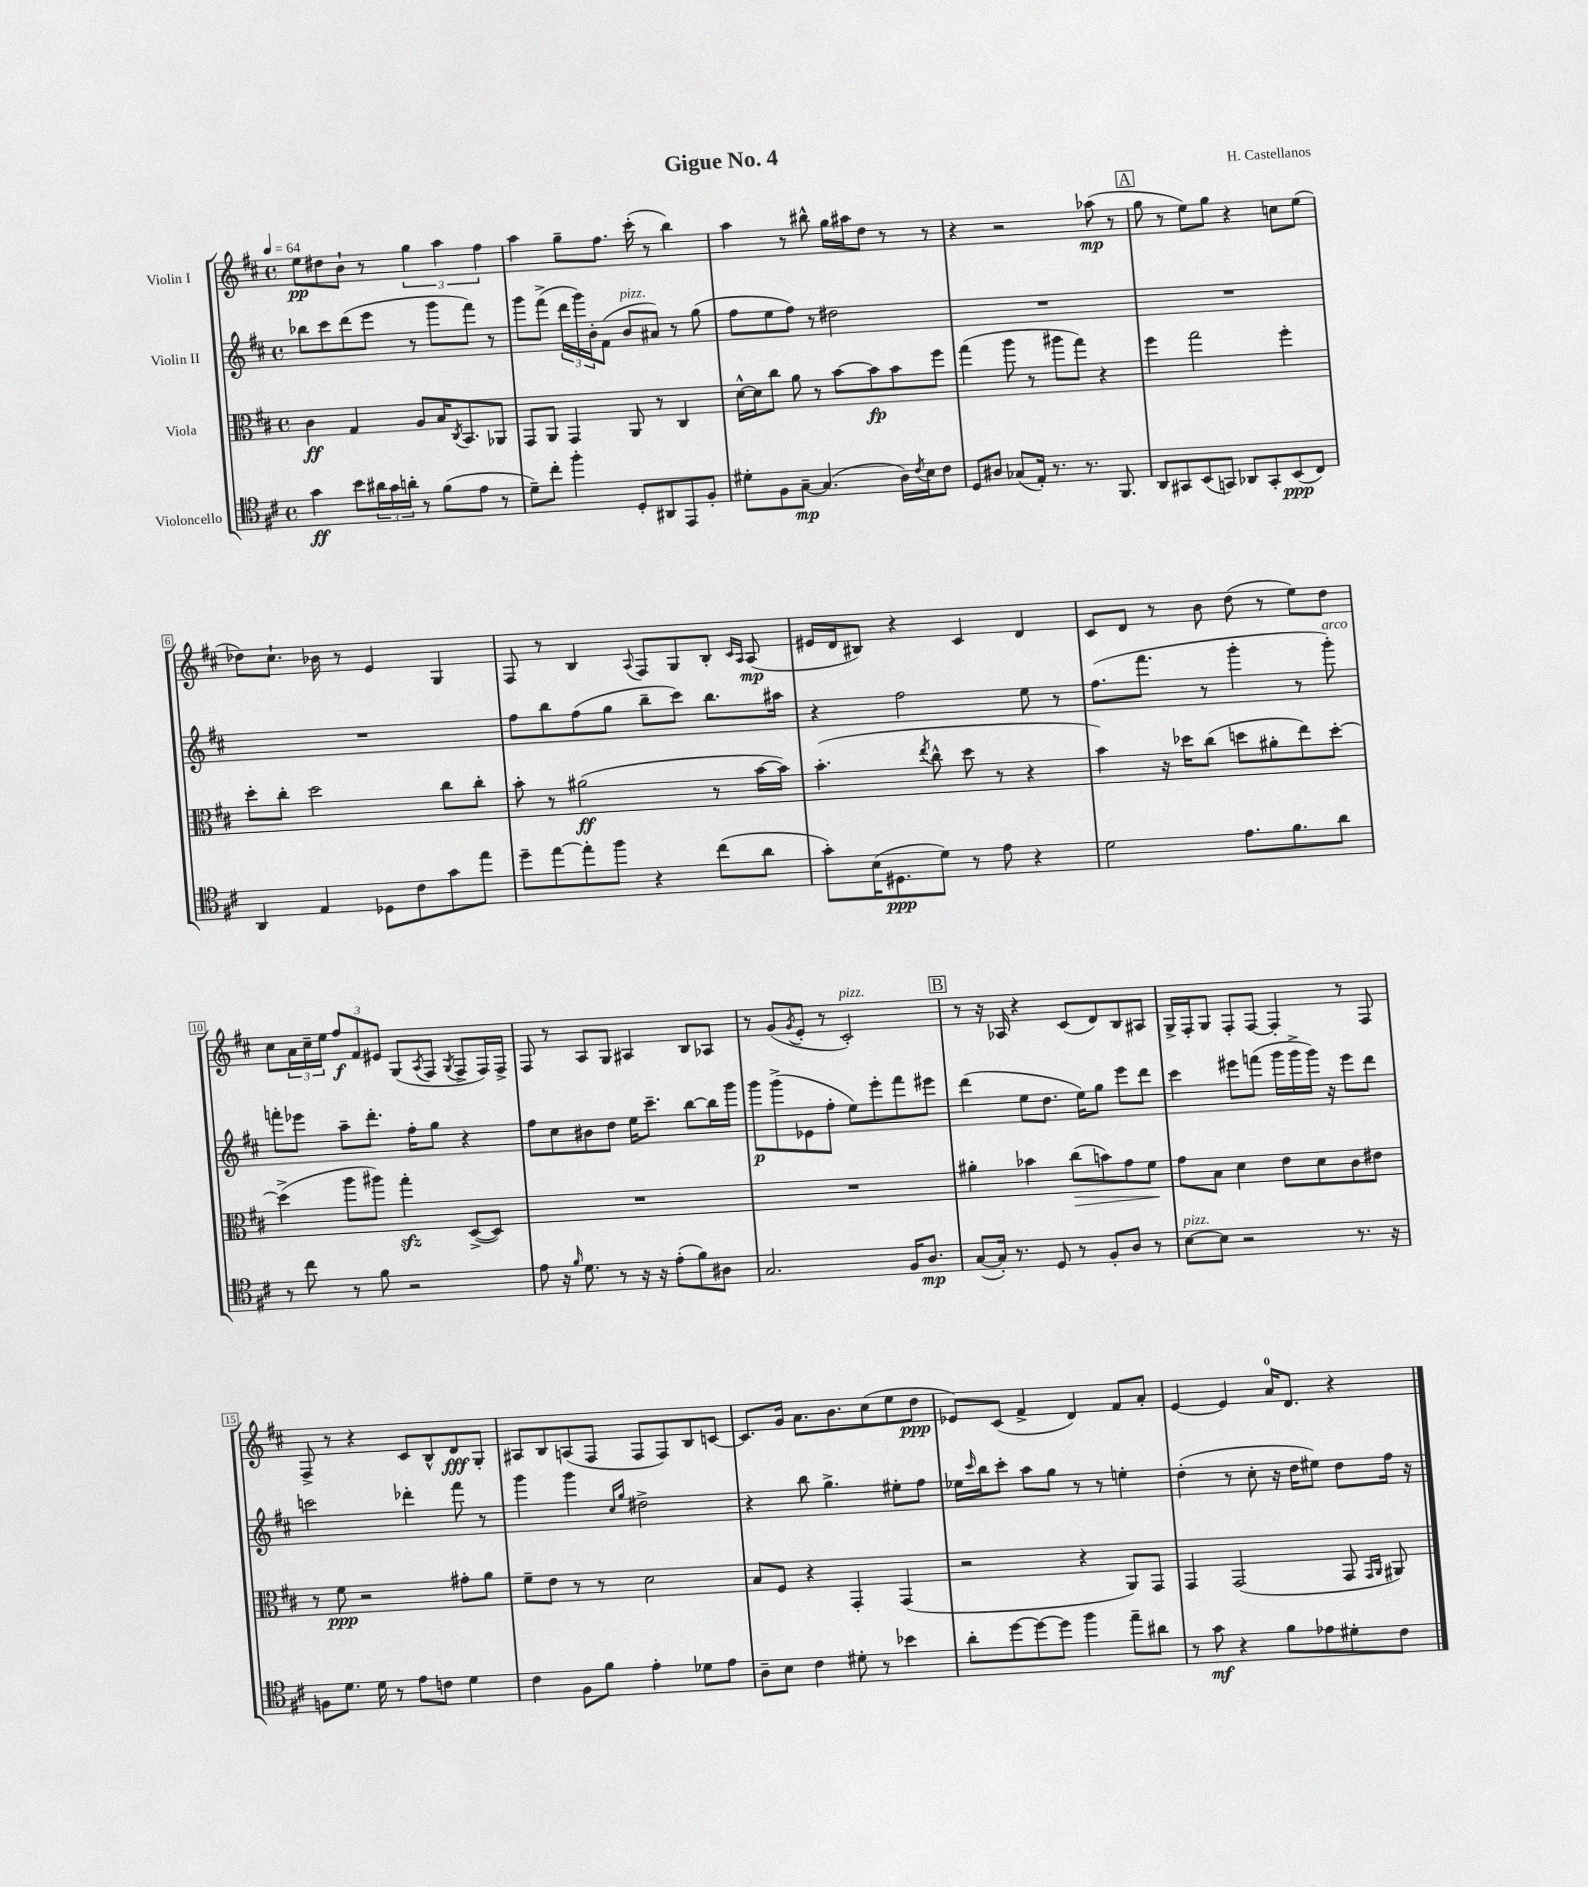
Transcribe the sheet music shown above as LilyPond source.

\header { title = "Gigue No. 4" composer = "H. Castellanos" }
<<
\new StaffGroup <<
\new Staff = "s0" \with { instrumentName = "Violin I" } {
    \clef treble \key d \major \defaultTimeSignature \time 4/4 \tempo 4 = 64
    e''8\pp dis''8 b'8-! r8 \tuplet 3/2 { g''4 a''4 fis''4 } |
    a''4 g''8-- fis''8. cis'''16-.( r8 b''4) |
    a''4 r8 bis''8-^ g''16 ais''16 d''8 r8 r8 |
    r4 r2 aes''8\mp( r8 |
    \mark \markup { \box "A" } g''8 r8 e''8) g''8 r4 c''8 e''8( |
    des''8) cis''8.-! bes'16 r8 e'4 g4 |
    fis8 r8 b4 \appoggiatura { a8 } fis8 g8 b8-. \grace { cis'16 a16 } a8\mp( |
    eis'16 d'16 bis8) r4 cis'4 d'4 |
    cis'8 d'8 r8 b'8 d''8( r8 e''8) d''8 |
    cis''8 \tuplet 3/2 { a'16 cis''16-- e''16 } \tuplet 3/2 { fis''8\f fis'8 eis'8 } g8( \acciaccatura { a8 } fis8 \acciaccatura { g8 } fis8-> fis16) fis16-> |
    fis8 r8 a8 g8 ais4 b8 aes8 |
    r8 g'8( \acciaccatura { g'8 } e'8-. r8 cis'2-.^\markup { \italic "pizz." }) |
    \mark \markup { \box "B" } r8 r16 aes16 r4 cis'8( d'8) b8 ais8 |
    g16-> fis16-. g8 fis8-. fis8~ fis4-. r8 fis8 |
    fis8-> r8 r4 cis'8 b8-^ d'8\fff g8-. |
    ais8 b8 a8( fis8 fis8 fis8) b8 c'8~ |
    c'8. g'16 a'8. b'8. cis''8( e''8 d''8\ppp |
    ees'8) cis'8( fis'4-> d'4) fis'8 a'8-. |
    e'4~ e'4 a'16-0 d'8. r4 \bar "|." |
}
\new Staff = "s1" \with { instrumentName = "Violin II" } {
    \clef treble \key d \major \defaultTimeSignature \time 4/4
    bes''8 cis'''8 d'''8( e'''8 r8 g'''8 fis'''8) r8 |
    g'''8 fis'''8->( \tuplet 3/2 { d'''16 g'''16) b'16-. } fis'8( b'8^\markup { \italic "pizz." } ais'8) r8 g''8( |
    fis''8 e''8 fis''8) r8 dis''2 |
    R1 |
    \mark \markup { \box "A" } R1 |
    R1 |
    fis''8 b''8 fis''8( g''8 b''8-- cis'''8) b''8. ais''16 |
    r4 fis''2 e''8 r8 |
    fis''8.( fis'''8. r8 g'''4-. r8 g'''8-.^\markup { \italic "arco" }) |
    f'''8-. ees'''8 a''8-- d'''8.-. fis''16-. g''8 r4 |
    fis''8 cis''8 bis'8 d''8 e''16 cis'''8.-- b''8~ b''16 g'''16 |
    g'''8\p g'''8->( ees'8 fis''8-. e''8) e'''8-. fis'''8 eis'''8 |
    \mark \markup { \box "B" } d'''4( e''8 d''8. e''16) g''8 e'''8 d'''8 |
    cis'''4 eis'''8 f'''8( g'''16 g'''16-> g'''16) r16 eis'''8 d'''8 |
    c'''2 des'''4-. fis'''8 r8 |
    g'''4 g'''4 \grace { cis''16 g''16 } dis''2-> |
    r4 b''8 g''4.-> eis''8-. fis''8 |
    ees''16 \grace { cis'''16 } b''16 cis'''8-. a''8 g''8 r8 r8 e''4-. |
    d''4-.( r8 cis''8-. r16 d''16 eis''8) d''8 fis''16 r16 \bar "|." |
}
\new Staff = "s2" \with { instrumentName = "Viola" } {
    \clef alto \key d \major \defaultTimeSignature \time 4/4
    cis'4\ff g4 a8 b16 \acciaccatura { cis8 } b,8. aes,8 |
    g,8 a,8 g,4 a,8 r8 cis4 |
    d'16~-^ d'16 cis''8 a'8 r8 b'8~ b'8\fp b'8 fis''8 |
    g''4( a''8 r8 ais''8 g''8) r4 |
    \mark \markup { \box "A" } fis''4 g''2 fis''4-. |
    d''8-. cis''8-. d''2 cis''8 cis''8-. |
    b'8-. r8 ais'2\ff( r8 b'16~ b'16) |
    b'4.-.( \acciaccatura { e''8 } cis''8-^ d''8 r8 r4 |
    b'4) r16 des''16 cis''8( d''8 ais'8-. e''8) d''8~-. |
    d''4->( a''8 ais''8) g''4-.\sfz d8~->( d8) |
    R1 |
    R1 |
    \mark \markup { \box "B" } ais'4-. bes'4 cis''8\>( b'8) g'8 fis'8\! |
    g'8 b8 d'4 e'8 d'8 cis'8 eis'8 |
    r8 fis'8\ppp r2 gis'8-. a'8 |
    fis'8-- e'8 r8 r8 d'2 |
    b8 fis8 r4 g,4-. g,4( |
    r2 r4 a,8) g,8 |
    g,4 g,2( g,8 \grace { g,16 a,16 } ais,8) \bar "|." |
}
\new Staff = "s3" \with { instrumentName = "Violoncello" } {
    \clef tenor \key d \major \defaultTimeSignature \time 4/4
    g'4\ff b'8 \tuplet 3/2 { ais'16 g'16 a'16-. } r8 fis'8( e'8 r8 |
    d'8--) cis''8-. fis''4-. d8-. ais,8 e,8 fis8-. |
    dis'8-. fis8 g8~--\mp g4.( a16) \acciaccatura { cis'8 } b16 cis'8 |
    d8 ais8 ges8( e16-.) r8. r8. fis,8. |
    \mark \markup { \box "A" } a,8 gis,8 b,8( g,8) aes,8 g,8-. b,8\ppp( cis8) |
    a,4 e4 des8 cis'8 g'8 e''8 |
    d''8-- e''8~ e''8-. fis''8 r4 cis''8( a'8 |
    g'8-.) b16( dis8.\ppp d'8) r8 e'8 r4 |
    d'2 e'8. fis'8. a'8 |
    r8 cis''8 r8 fis'8 r2 |
    e'8 r16 \grace { fis'16 } d'8. r8 r16 r16 e'8-.( fis'8) ais8 |
    g2. fis16 a8.\mp |
    \mark \markup { \box "B" } g8~( g16-.) r8. d8 r8 fis8-. a8 r8 |
    b8~^\markup { \italic "pizz." } b8 r2 r8. r16 |
    f8 d'8. d'16 r8 e'8 c'8 d'4 |
    cis'4 fis8 fis'8 e'4-. des'8 e'8 |
    a8-- b8 cis'4 dis'8-. r8 bes'4 |
    a'8-. d''8~ d''8~ d''8 fis''4 e''8-- ais'8 |
    r8 g'8\mf r4 fis'8 ees'8 dis'8-. cis'8 \bar "|." |
}
>>
>>
\layout { \context { \Score \override BarNumber.stencil = #(make-stencil-boxer 0.1 0.3 ly:text-interface::print) } }
